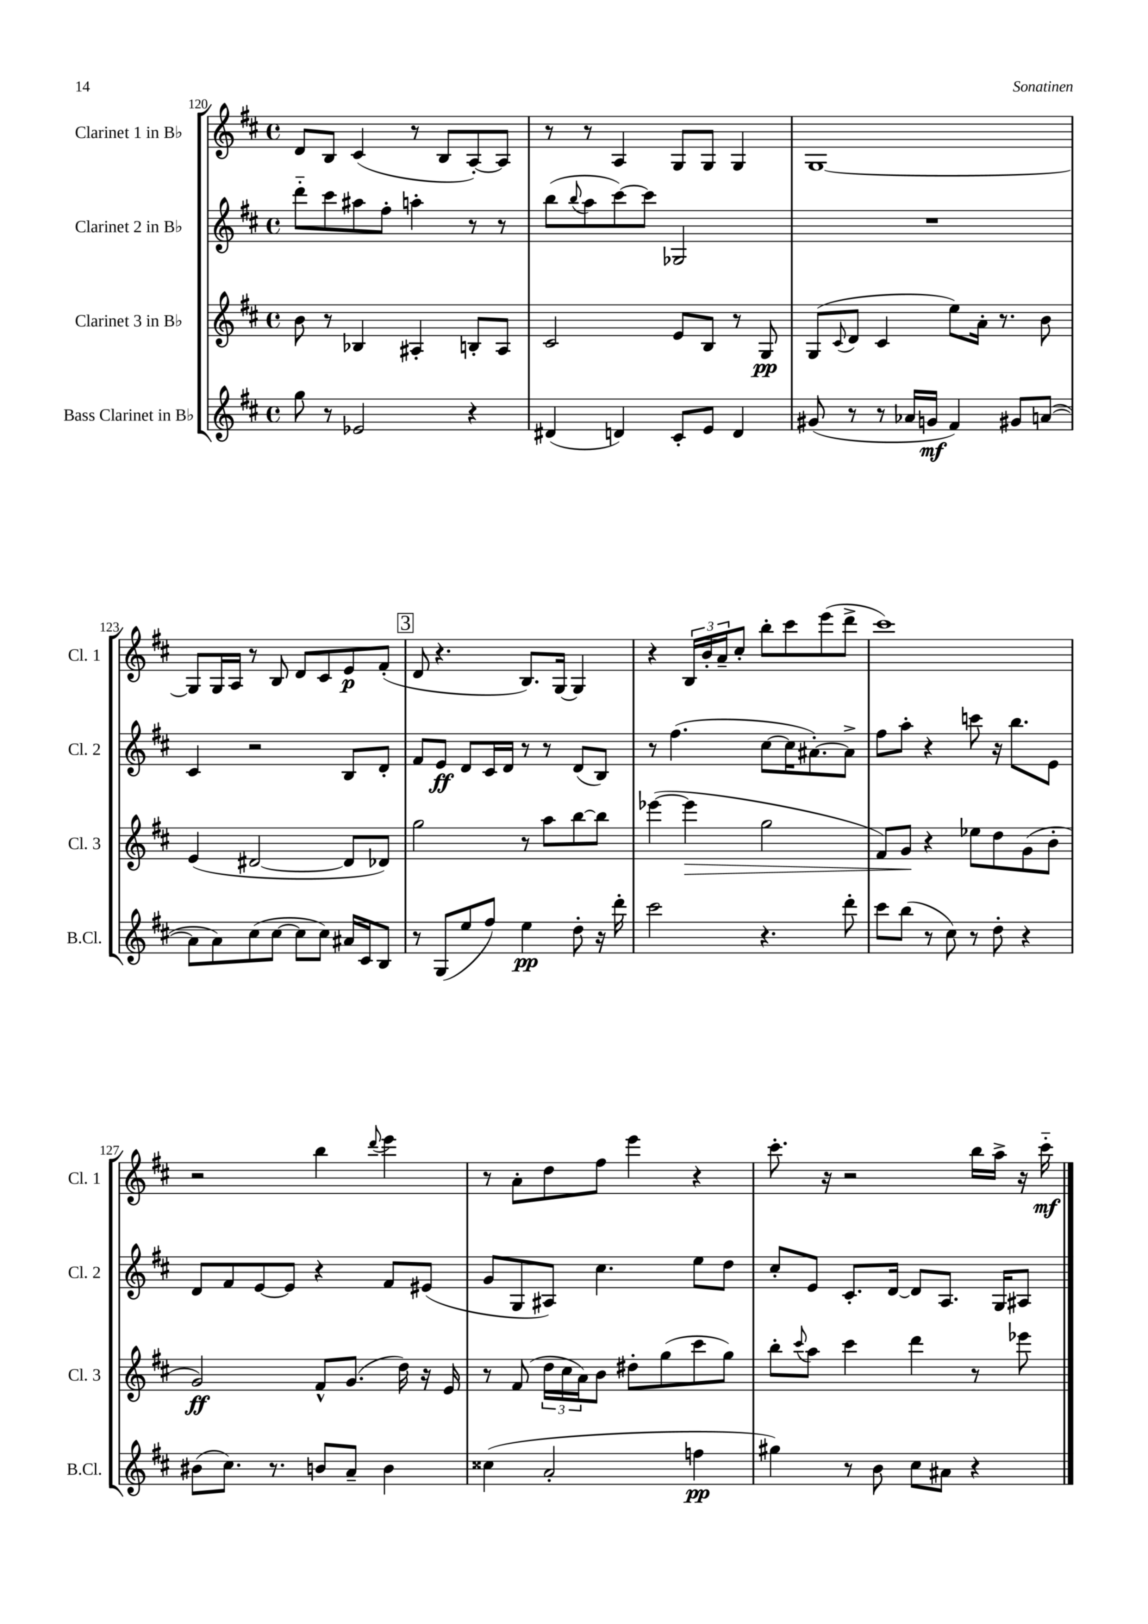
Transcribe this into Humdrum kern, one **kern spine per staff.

**kern	**kern	**kern	**kern
*staff4	*staff3	*staff2	*staff1
*clefG2	*clefG2	*clefG2	*clefG2
*k[f#c#]	*k[f#c#]	*k[f#c#]	*k[f#c#]
*M4/4	*M4/4	*M4/4	*M4/4
*met(c)	*met(c)	*met(c)	*met(c)
8gg	8b	8ddd'~	8d
8r	8r	8ccc#	8B
2e-	4B-	8aa#	(4c#
.	.	8ff#'	.
.	4A#'	4aa'	8r
.	.	.	8B
4r	8B'	8r	[8A')
.	8A#	8r	8A]
=	=	=	=
(4d#	2c#	(8bb	8r
.	.	8qqbb	.
.	.	8aa	8r
4d)	.	[8ccc#)	4A
.	.	8ccc#]	.
8c#'	8e	2G-	8G
8e	8B	.	8G
4d	8r	.	4G
.	8G	.	.
=	=	=	=
(8g#	(8G	1r	[1G
.	8qqc#	.	.
8r	8d	.	.
8r	4c#	.	.
16a-	.	.	.
16g	.	.	.
4f#)	8ee)	.	.
.	16a'	.	.
.	8.r	.	.
8g#	.	.	.
([8a	8b	.	.
=	=	=	=
8a]	(4e	4c#	8G]
8a)	.	.	16G
.	.	.	16A
(8cc#	[2d#	2r	8r
[8cc#	.	.	8B
8cc#]	.	.	8d
8cc#)	.	.	8c#
16a#	8d#]	8B	8e
16c#	.	.	.
8B	8d-)	8d'	(8f#'
=	=	=	=
8r	2gg	8f#	8d
(8G	.	8e	4.r
8ee	.	8d	.
8ff#)	.	16c#	.
.	.	16d	.
4ee	8r	8r	8.B)
.	8aa	8r	.
.	.	.	[16G
8dd'	[8bb	(8d	4G]
16r	8bb]	8B)	.
16ddd'	.	.	.
=	=	=	=
2ccc#	([4eee-	8r	4r
.	.	(4.ff#	.
.	4eee-]	.	24B
.	.	.	24b'
.	.	.	24a~
.	.	.	8cc#'
4.r	2gg	[8cc#	8bb'
.	.	16cc#]	8ccc#
.	.	[8.a#')	.
.	.	.	(8eee
8ddd'	.	8a#^]	8ddd^
=	=	=	=
8ccc#	8f#)	8ff#	1ccc#)
(8bb	8g	8aa'	.
8r	4r	4r	.
8cc#)	.	.	.
8r	8ee-	8ccc	.
8dd'	8dd	16r	.
.	.	8.bb	.
4r	(8g	.	.
.	8b'	8e	.
=	=	=	=
(8b#	2g)	8d	2r
8.cc#)	.	8f#	.
.	.	[8e	.
8.r	.	.	.
.	.	8e]	.
8b	8f#^^	4r	4bb
8a~	(8.g	.	.
.	.	.	8qqddd
4b	.	8f#	4eee
.	16dd)	.	.
.	16r	(8e#	.
.	16e	.	.
=	=	=	=
(4cc##	8r	8g	8r
.	(8f#	8G	8a'
2a'	24dd	8A#)	8dd
.	24cc#	.	.
.	24a)	.	.
.	8b	4.cc#	8ff#
.	8dd#'	.	4eee
.	(8gg	.	.
4ff	8ccc#	8ee	4r
.	8gg)	8dd	.
=	=	=	=
4gg#)	8bb'	8cc#'	8.ccc#'
.	8qqccc#	.	.
.	8aa	8e	.
.	.	.	16r
8r	4ccc#	8.c#'	2r
8b	.	.	.
.	.	[16d	.
8cc#	4ddd	8d]	.
8a#	.	8.A	.
4r	8r	.	16bb
.	.	16G	16aa^
.	8eee-	8A#	16r
.	.	.	16ccc#'~
==	==	==	==
*-	*-	*-	*-
